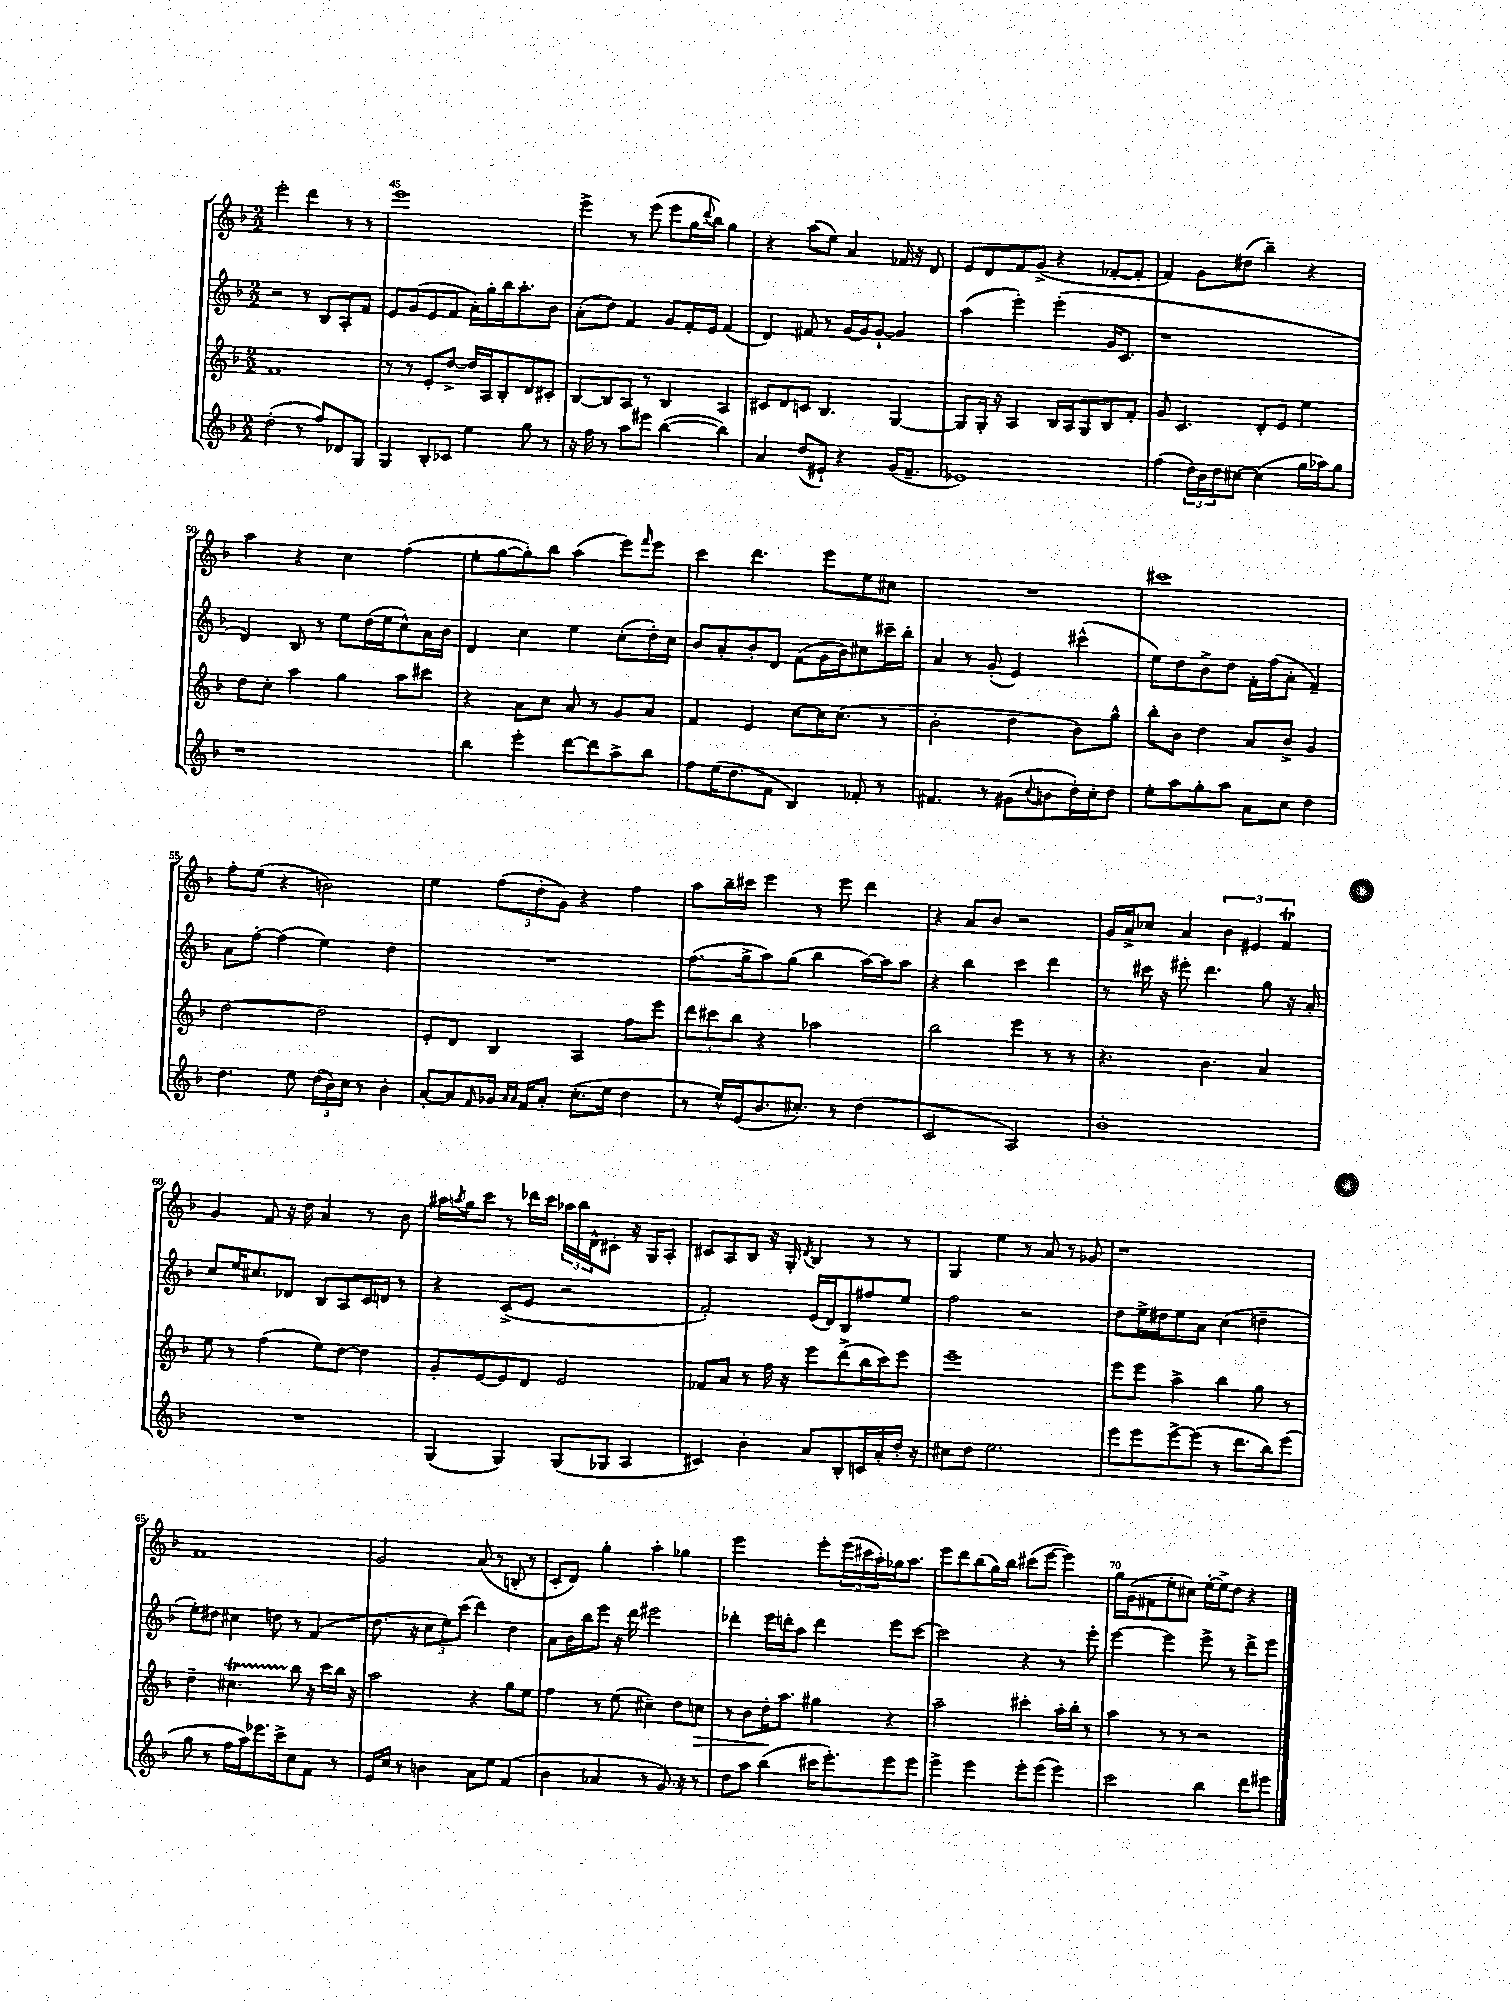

**kern	**kern	**dynam	**kern	**kern
*part4	*part3	*part3	*part2	*part1
*staff4	*staff3	*staff3	*staff2	*staff1
*clefG2	*clefG2	*	*clefG2	*clefG2
*k[b-]	*k[b-]	*	*k[b-]	*k[b-]
*M2/2	*M2/2	*	*M2/2	*M2/2
=44	=44	=44	=44	=44
(2dd'\	1f	.	2r	2eee'\
8r	.	.	8r	4ddd\
8ff/L)	.	.	8B-/L	.
8d-X/	.	.	8A'/	8r
8G/J	.	.	8f/J	8r
=45	=45	=45	=45	=45
4G/	8r	.	8e/L	1eee
.	8r	.	(8g/	.
8B-'/L	8e'/L	.	8e/	.
8c-X/J	[8dd^/J	.	8f/J	.
4ee\	16dd/LL]	.	16a'\LL)	.
.	16A/J	.	16gg'\	.
.	8B-'/	.	16bb-\J	.
.	.	.	8.aa'\	.
8gg\	8d/	.	.	.
8r	8c#X'/J	.	8b-\J	.
=46	=46	=46	=46	=46
16r	[8B-/L	.	(8a'\L	4eee^\
16ff\	.	.	.	.
8r	8B-/]	.	8dd\J)	.
8aa\L	8A/J	.	4f/	8r
8eee#X\J	8r	.	.	(8eee\
([4bb-\	4B-/	.	8g/L	8eee\L
.	.	.	16f'/L	16gg\L
.	.	.	.	8qqddd/
.	.	.	16e/JJ	16bb-\JJ)
4bb-\])	4A/	.	(4f/	4gg\
=47	=47	=47	=47	=47
4a/	8c#X/L	.	4d/)	4r
.	8d/	.	.	.
(8dd/L	8cn/J	.	8f#X/	(8aa\L
8e#X`/J)	4.B-/	.	8r	8ee\J)
4r	.	.	[16g/LL	4a/
.	.	.	16g/J]	.
.	.	.	[8g`/J	.
(16g/KL	[4G/	.	4g/]	16f-X/
8.f~/J	.	.	.	16r
.	.	.	.	8d/
=48	=48	=48	=48	=48
1e-X)	8G/L]	.	(4aa\	8e/L
.	16G'/Jk	.	.	8d/
.	16r	.	.	.
.	4A/	.	4eee'\)	8f/
.	.	.	.	(8g^/J
.	16B-/LL	.	(4eee'\	4r
.	16A/J	.	.	.
.	8G/	.	.	.
.	8B-/	.	16g/KL	[8f-X'/L
.	.	.	8.c/J	.
.	8f'/J	.	.	8f-'/J]
=49	=49	=49	=49	=49
(4ff\	8g/	.	1r	4f/)
.	4.c/	.	.	.
24dd\LL)	.	.	.	8g\L
24b-\	.	.	.	.
24dd\J	.	.	.	.
[8cc#X\J	.	.	.	(8dd#X\J
(4cc#\]	8d'/L	.	.	4bb-~\)
.	8e/J	.	.	.
16gg\LL	4ee\	.	.	4r
16aa-X\J)	.	.	.	.
8gg\J	.	.	.	.
!!LO:LB:g=z
=50	=50	=50	=50	=50
1r	8dd\L	.	4d/)	4aa\
.	8cc'\J	.	.	.
.	4aa\	.	8B-/	4r
.	.	.	8r	.
.	4gg\	.	8ee\L	4cc\
.	.	.	(16dd\L	.
.	.	.	16ee\J	.
.	8aa\L	.	8cc^^\)	(4ff\
.	8ccc#X\J	.	16a\L	.
.	.	.	16b-\JJ	.
=51	=51	=51	=51	=51
4bb-\	4r	.	4d/	8ee'\L
.	.	.	.	[8gg\
4eee'\	8a\L	.	4cc\	8gg'\])
.	8cc\J	.	.	8bb-\J
[8ddd\L	8a/	.	4ee\	(4aa\
8ddd\]	8r	.	.	.
8aa^\	8g/L	.	(8cc'\L	8eee\L)
.	.	.	.	16qqfff/
8bb-\J	8a/J	.	16dd'\L)	8eee\J
.	.	.	16cc\JJ	.
=52	=52	=52	=52	=52
8ff\L	4f/	.	8b-/L	4ccc\
(16ee\K	.	.	8a'/	.
8.dd\	.	.	.	.
.	4e/	.	8b-'/	4.ddd\
8f\J	.	.	8d/J	.
4B-/)	[8cc\L	.	(8f\L	.
.	16cc\K]	.	16g\L	8eee\L
.	(8.cc\J	.	16b-\J)	.
8f-X'/	.	.	8cc#X\	8ee\
8r	8r	.	16ccc#X~\L	8cc#X\J
.	.	.	16bb-'\JJ	.
=53	=53	=53	=53	=53
4.f#X/	2b-'\	.	4a/	1r
.	.	.	8r	.
8r	.	.	(8g'/	.
(8g#X\L	4dd\	.	4e/)	.
8qqcc/	.	.	.	.
8bn\	.	.	.	.
16dd'\L)	8b-\L)	.	(4ccc#X^^\	.
16cc'\J	.	.	.	.
8dd\J	8gg^^\J	.	.	.
=54	=54	=54	=54	=54
8ee'\L	8bb-'\L	.	8ee\L)	1ccc#X
8aa\	8b-\J	.	8dd\	.
8gg'\	4dd\	.	8b-^\	.
8aa\J	.	.	8dd\J	.
8a\L	8a/L	.	16f'\LL	.
.	.	.	(16ff\J	.
8cc\J	8b-^/J	.	8a'\J	.
4dd\	4g/	.	4f~/)	.
!!LO:LB:g=z
=55	=55	=55	=55	=55
4.dd\	[2dd\	.	8a\L	8ff'\L
.	.	.	[8ff'\J	(8ee\J
.	.	.	(4ff\]	4r
8ee\	.	.	.	.
(24dd\LL	2dd\]	.	4ee\)	2bn\)
24b-\)	.	.	.	.
24cc\JJ	.	.	.	.
8r	.	.	.	.
4b-'\	.	.	4dd\	.
=56	=56	=56	=56	=56
[8a'/L	8e'/L	.	1r	4ee\
8a/]	8d/J	.	.	.
16qqf/	.	.	.	.
16g-X/Jk	4B-/	.	.	(12ff\L
16qqa/LL	.	.	.	.
16qqa/JJ	.	.	.	.
16f/KL	.	.	.	.
.	.	.	.	12dd'\
8a'/J	.	.	.	.
.	.	.	.	12g\J)
(8.cc'\L	4A/	.	.	4r
16ee\Jk	.	.	.	.
4dd\	8ff\L	.	.	4ff\
.	8eee\J	.	.	.
=57	=57	=57	=57	=57
8r	12ddd\L	.	(8.ff\L	8aa\L
.	12ccc#X\	.	.	.
16ee^^/LL)	.	.	.	16bb-~\L
.	12bb-\J	.	.	.
(16e/J	.	.	16gg^\k	16ccc#X\JJ
8.b-/	4r	.	8aa\)	4eee\
.	.	.	(8gg\J	.
8.cc#X'/J)	.	.	.	.
.	2aa-X\	.	4bb-\	8r
8r	.	.	.	8eee\
(4dd\	.	.	[16aa\LL)	4ddd\
.	.	.	16aa\J]	.
.	.	.	8aa\J	.
=58	=58	=58	=58	=58
2c/	2bb-\	.	4r	4r
.	.	.	4bb-\	8a/L
.	.	.	.	8b-/J
2A/)	4eee\	.	4ccc\	2r
.	8r	.	4ddd\	.
.	8r	.	.	.
=59	=59	=59	=59	=59
1b-'	4.r	.	8r	16g/LL
.	.	.	.	16a^/J
.	.	.	16ccc#X\	8cc-X/J
.	.	.	16r	.
.	.	.	8eee#X'\	4a/
.	4.b-\	.	4.ddd\	.
.	.	.	.	6b-\
.	.	.	.	6e#X/
.	4a/	.	8gg\	.
.	.	.	.	6fT/
.	.	.	16r	.
.	.	.	16a'/	.
!!LO:LB:g=z
=60	=60	=60	=60	=60
1r	8ee\	.	8cc/L	4g/
.	8r	.	16ee/K	.
.	.	.	8.cc#X/	.
.	(4ff\	.	.	8f/
.	.	.	8d-X/J	16r
.	.	.	.	16dd\
.	8ee\L)	.	8B-/L	4a/
.	[8dd\J	.	8A/	.
.	4dd\]	.	16c/L	8r
.	.	.	16dn/JJ	.
.	.	.	8r	8b-\
=61	=61	=61	=61	=61
(4G/	8g'/L	.	4r	16aa#X\LL
.	.	.	.	8qaan/
.	.	.	.	16gg\J
.	[8e/	.	.	8ccc\J
4G/)	8e/]	.	(8c^/L	8r
.	8d/J	.	8e/J	16ddd-X\LL
.	.	.	.	16ccc\JJ
(8G/L	2e/	.	2r	24aa-X\LL
.	.	.	.	24bb-\
.	.	.	.	24d^^\J
8G-X/J	.	.	.	8c#X'\J
4A/	.	.	.	16r
.	.	.	.	16G/KL
.	.	.	.	8A'/J
=62	=62	=62	=62	=62
4c#X/)	8f-X/L	.	2f'/)	8c#X/L
.	8a/J	.	.	8A/
4b-'\	8r	.	.	8B-/J
.	16ff\	.	.	16r
.	16r	.	.	16G'/
.	.	.	.	8qd/
8a/L	8eee\L	.	(16e/LL	4B-/
.	.	.	16d/J)	.
8B-'/	(8ddd^\	.	8B-/	.
16cn/L	16bb-\L	.	8ff#X/	8r
16a'/	16ccc\J)	.	.	.
16dd'/JJ	8eee\J	.	8ee/J	8r
16r	.	.	.	.
=63	=63	=63	=63	=63
8cc#X\L	1eee~	.	2ff\	4G/
8dd\J	.	.	.	.
2.ee\	.	.	.	4ee\
.	.	.	2r	8r
.	.	.	.	8a/
.	.	.	.	8r
.	.	.	.	8g-X/
=64	=64	=64	=64	=64
8eee\L	8eee\L	.	8dd\L	1r
8eee\	8eee\J	.	16ee^\L	.
.	.	.	16dd#X\J	.
[8eee^\	4aa^\	.	8ee\	.
(8eee\J]	.	.	8a\J	.
8r	4bb-\	.	(4cc\	.
8.ddd\L	.	.	.	.
.	8gg\	.	4ddn~\	.
16bb-\k)	.	.	.	.
(8eee\J	8r	.	.	.
!!LO:LB:g=z
=65	=65	=65	=65	=65
8gg\	4dd~\	.	8ee'\L)	1f
8r	.	.	8dd#X\J	.
16ff\LL	4.cc#Xt\	.	4cc#X\	.
16aa\J)	.	.	.	.
8.eee-X\	.	.	.	.
.	.	.	8ddn\	.
16ccc^\k	.	.	.	.
8cc\	8bb-\	.	8r	.
8f\J	16r	.	(4f/	.
.	16ccc\LL	.	.	.
8r	16bb-\JJ	.	.	.
.	16r	.	.	.
=66	=66	=66	=66	=66
16e/LL	2aa\	.	8.dd\	2g/
16cc/JJ	.	.	.	.
8r	.	.	.	.
.	.	.	16r	.
4bn\	.	.	12cc\L	.
.	.	.	12ee\)	.
.	.	.	(12ccc\J	.
8a\L	4r	.	4ddd\)	(8a/
8ee\J	.	.	.	8r
(4f/	8gg\L	.	4dd\	8Bn'/
.	8ee\J	.	.	8r
=67	=67	=67	=67	=67
4b-\	4ff\	.	8a\L	8c'/L
.	.	.	16b-\L	8d/J)
.	.	.	16bb-\J	.
4a-X/	8r	.	8eee\J	4gg'\
.	(8ee\	.	16r	.
.	.	.	16ddd\	.
8r	4cc#X~\)	.	2eee#X\	4aa'\
8.g/)	.	.	.	.
.	8dd\L	.	.	4gg-X\
16r	.	.	.	.
!	!	!LO:HP:b	!	!
8r	8ccn\J	>	.	.
=68	=68	=68	=68	=68
8dd\L	8r	.	4ddd-X'\	2eee\
8aa\J	8b-\L	.	.	.
(4bb-\	16dd'\K	.	16eee\LL	.
.	8.aa\J	]	16dddn'\J	.
.	.	.	8aa\J	.
16ccc#X\KL	4gg#X\	.	4ddd\	8eee'\L
8.eee'\)	.	.	.	.
.	.	.	.	(24eee\L
.	.	.	.	24ccc#X\
.	.	.	.	24aa'\)
8eee\	4r	.	8eee\L	16gg-X\J
.	.	.	.	8.aa\J
8eee\J	.	.	[8ccc\J	.
=69	=69	=69	=69	=69
4eee^\	2aa~\	.	2ccc\]	8eee\L
.	.	.	.	8ddd\
4eee\	.	.	.	(8bb-\
.	.	.	.	16gg\L)
.	.	.	.	16bb-\JJ
8eee'\L	4ccc#X'\	.	4r	(8ccc#X\L
(8eee\J	.	.	.	[8eee\J
4eee\)	16aa'\LL	.	8r	4eee\])
.	16bb-'\JJ	.	.	.
.	8r	.	8eee'\	.
=70	=70	=70	=70	=70
2ccc\	4aa\	.	[4eee\	16gg\LL
.	.	.	.	(16g\J
.	.	.	.	8f#X\
.	8r	.	4eee\]	8ee'\
.	8r	.	.	8cc#X\J)
4bb-\	2r	.	8eee^\	[16ee'\LL
.	.	.	.	16ee^\J]
.	.	.	8r	8dd\J
8ddd\L	.	.	8ddd^\L	4r
8eee#X\J	.	.	8eee\J	.
==	==	==	==	==
*-	*-	*-	*-	*-
